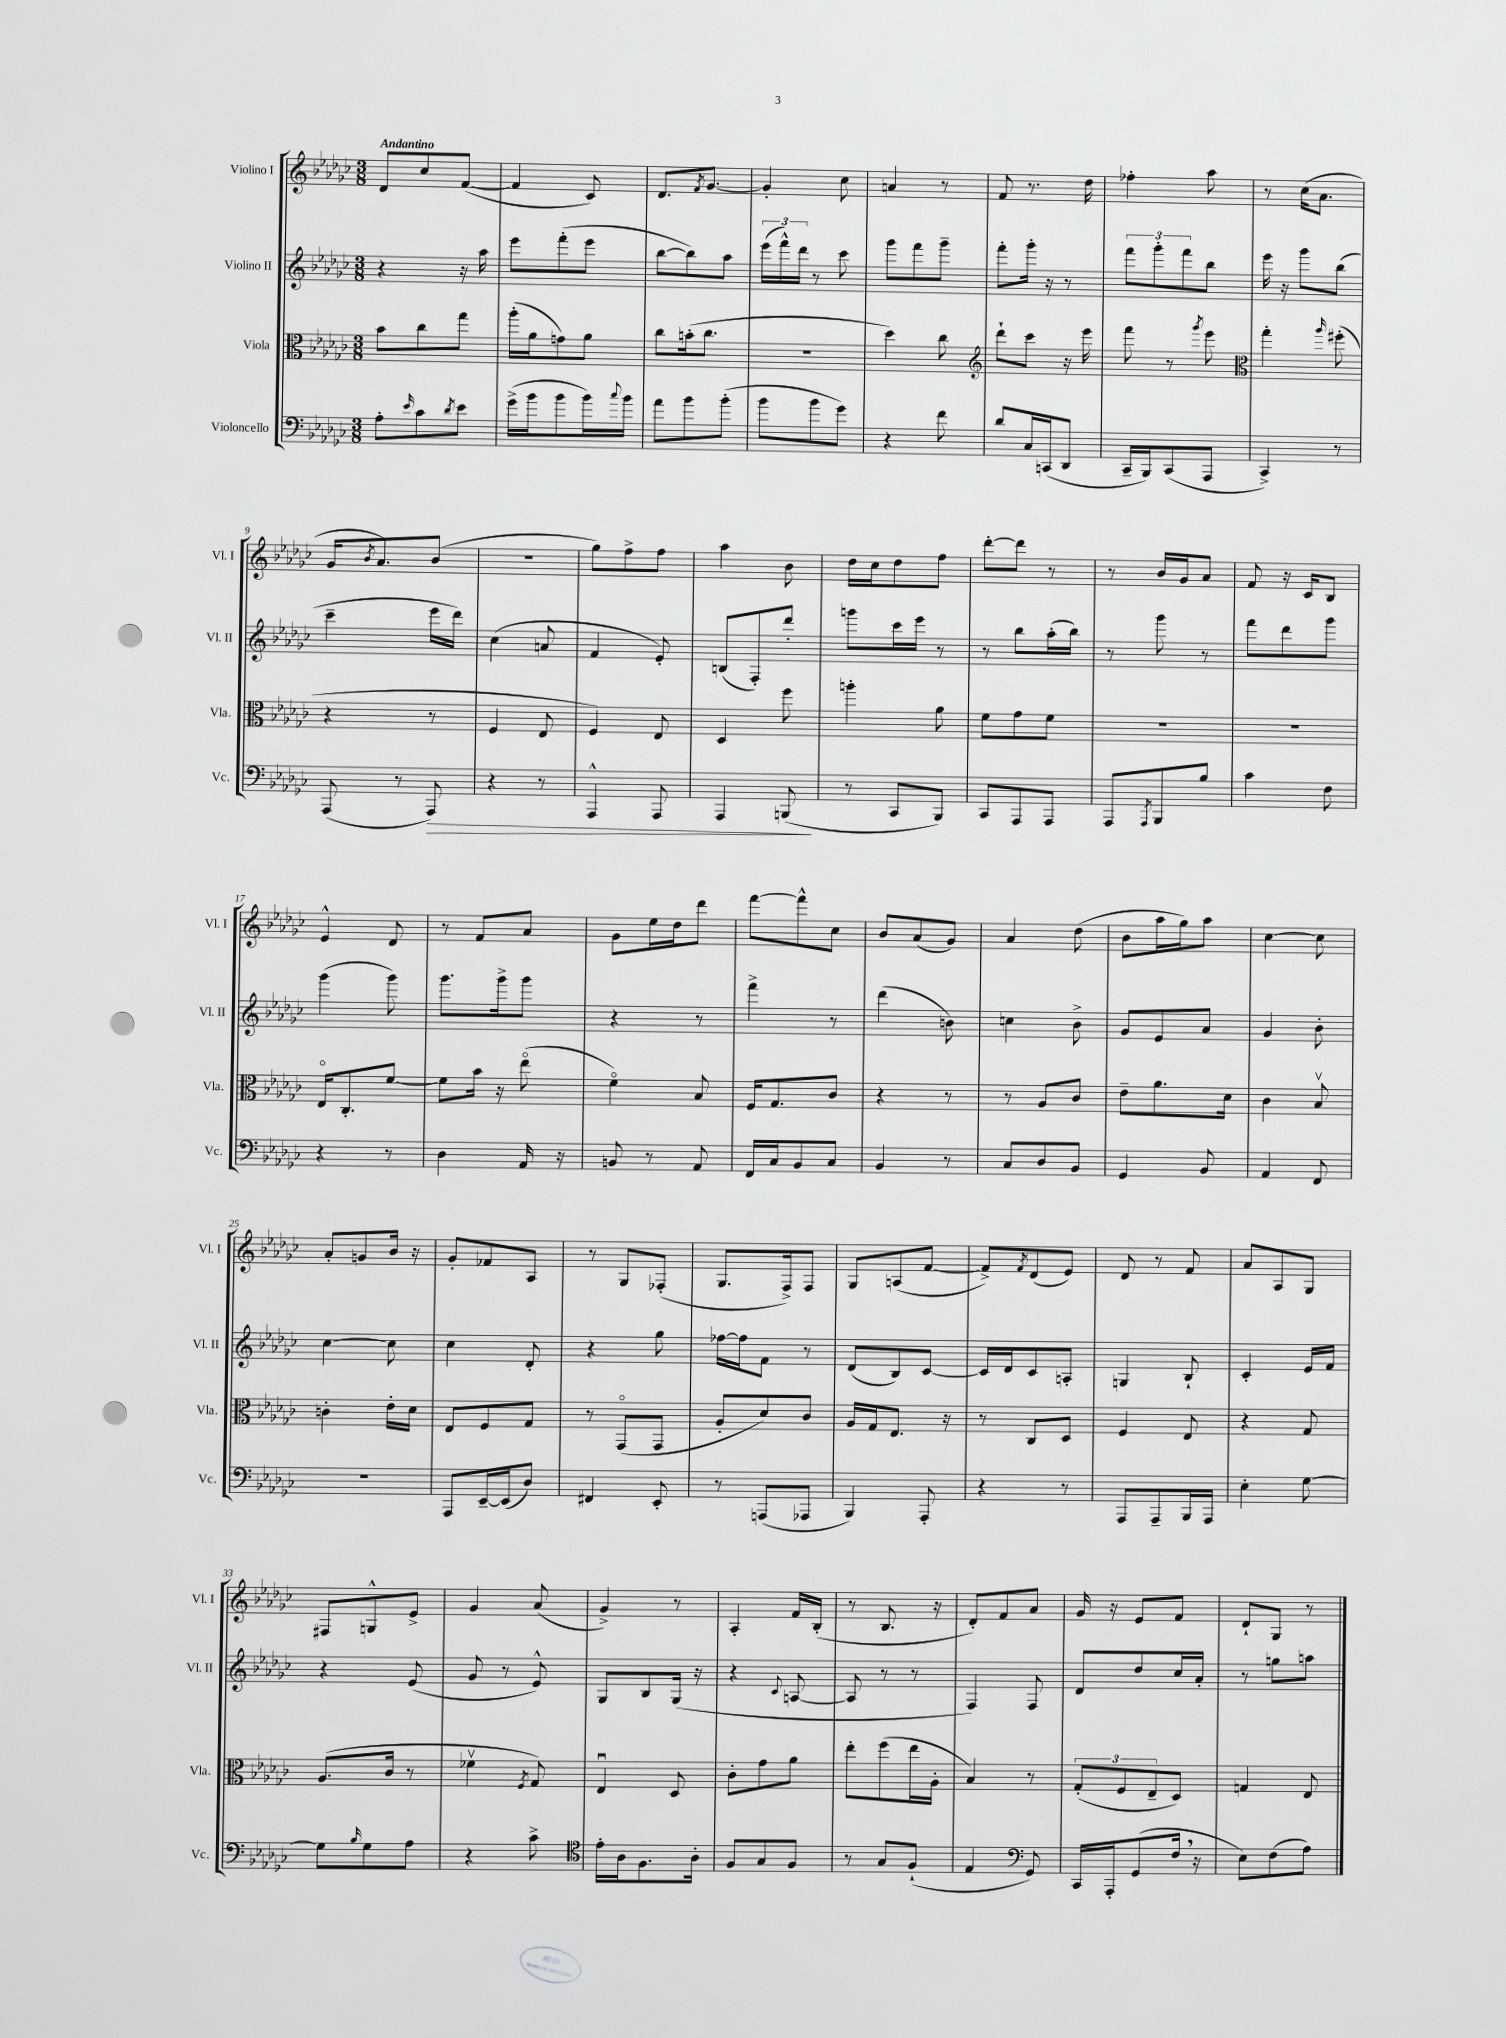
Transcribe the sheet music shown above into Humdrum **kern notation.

**kern	**kern	**kern	**kern
*staff4	*staff3	*staff2	*staff1
*clefF4	*clefC3	*clefG2	*clefG2
*k[b-e-a-d-g-c-]	*k[b-e-a-d-g-c-]	*k[b-e-a-d-g-c-]	*k[b-e-a-d-g-c-]
*M3/8	*M3/8	*M3/8	*M3/8
8A-'\L	8b-\L	4r	8d-/L
16qqe-/	.	.	.
8c-\	8cc-\	.	8cc-/
8qd-/	.	.	.
8e-\J	8gg-\J	16r	([8f/J
.	.	16aa-\	.
=	=	=	=
(16g-^\LL	(16aa-'\LL	8eee-\L	4f/]
16b-\J	16a-\J	.	.
8b-\	8g\)	(8fff'\	.
16b-\L)	8a-\J	8eee-\J	8c-/)
8qqcc-/	.	.	.
16b-\JJ	.	.	.
=	=	=	=
8a-\L	8cc-\L	[8bb-\L	8.d-/L
8b-\	(16b'\k	8bb-\])	.
.	.	.	8qf/
.	8.cc-\J	.	[8.g-/J
(8b-'\J	.	8aa-\J	.
=	=	=	=
8b-\L	4.r	(24eee-\LL	4g-'/]
.	.	24fff^^\)	.
.	.	24ddd-\JJ	.
8b-\	.	8r	.
8g-\J)	.	8ccc-\	8cc-\
=	=	=	=
4r	4dd-\)	8ggg-\L	4a/
.	.	8fff\	.
8f\	8cc-\	8ggg-~\J	8r
=	=	=	=
*	*clefG2	*	*
8d-/L	8ddd-`\L	8fff'\L	8f/
16C-/L	8ccc-\J	16ggg-'\Jk	8.r
(16CC/J	.	16r	.
8DD-/J	16r	8r	.
.	16eee-\	.	16dd-\
=	=	=	=
16CC-~/LL	8fff\	12fff\L	4ff-'\
16BBB-/J)	.	.	.
.	.	12ggg-'\	.
(8CC-/	8r	.	.
.	.	12fff\	.
.	8qggg-/	.	.
8AAA-/J	8eee-\	8bb-\J	8aa-\
=	=	=	=
*	*clefC3	*	*
4CC-^/)	4gg-'\	16eee-\	8r
.	.	16r	.
.	.	8ggg-\L	(16cc-\LK
.	.	.	8.a-\J
.	16qqaa-/	.	.
8r	(8ff#'\	(8bb-\J	.
=	=	=	=
(8AAA-/	4r	4ccc-~\	16g-/LK
.	.	.	8qb-/
.	.	.	8.a-/)
8r	.	.	.
8AAA-/)	8r	16eee-\LL	(8b-/J
.	.	16ddd-\JJ)	.
=	=	=	=
4r	4F/	(4cc-\	4.r
8r	8E-/	8a/	.
=	=	=	=
4AAA-^^/	4F/)	4f/	8gg-\L)
.	.	.	8ff^\
8AAA-/	8E-/	8e-'/)	8ff\J
=	=	=	=
4AAA-/	4D-/	(8B/L	4aa-\
.	.	8F'/)	.
(8BBB/	8ff\	8ddd-'/J	8b-\
=	=	=	=
8r	4aa'\	8ggg\L	16dd-\LL
.	.	.	16cc-\J
8CC-/L	.	16ccc-\L	8dd-\
.	.	16eee-\JJ	.
8BBB-/J)	8a-\	8r	8ff\J
=	=	=	=
8CC-/L	8f\L	8r	[8ddd-'\L
8AAA-/	8g-\	8bb-\L	8ddd-\]J
8AAA-/J	8f\J	(16aa-'\L	8r
.	.	16bb-\JJ)	.
=	=	=	=
8AAA-/L	4.r	8r	8r
8qAAA-/	.	.	.
8BBB-/	.	8ggg-\	16b-/LL
.	.	.	16g-/J
8B-/J	.	8r	8a-/J
=	=	=	=
4c-\	4.r	8fff\L	8f/
.	.	8ddd-\	16r
.	.	.	16c-/LK
8F\	.	8ggg-\J	8B-/J
=	=	=	=
4r	16E-o/LK	(4ggg-\	4e-^^/
.	8.C-'/	.	.
8r	[8f/J	8ggg-\)	8d-/
=	=	=	=
4D-\	8f\]L	8.ggg-\L	8r
.	16b-\Jk	.	8f/L
.	16r	16ggg-^\k	.
16AA-/	(8ee-o\	8ggg-\J	8a-/J
16r	.	.	.
=	=	=	=
8BB/	4fo\)	4r	8g-\L
8r	.	.	16ee-\L
.	.	.	16dd-\J
8AA-/	8B-/	8r	8ddd-\J
=	=	=	=
16FF/LL	16F/LK	4fff^\	[8fff\L
16C-/J	8.G-/	.	.
8BB-/	.	.	8fff^^\]
8C-/J	8c-/J	8r	8cc-\J
=	=	=	=
4BB-/	4r	(4ddd-\	8b-/L
.	.	.	(8a-/
8r	8r	8b\)	8g-/J)
=	=	=	=
8C-/L	8r	4cc\	4a-/
8D-/	8A-/L	.	.
8BB-/J	8c-/J	8b-^\	(8dd-\
=	=	=	=
4GG-/	8e-~\L	8g-/L	8b-\L
.	8.a-\	8e-/	16aa-\L
.	.	.	16gg-\J)
8BB-/	.	8a-/J	8aa-\J
.	16d-\Jk	.	.
=	=	=	=
4AA-/	4c-\	4g-/	[4cc-\
8FF/	8B-v/	8b-'\	8cc-\]
=	=	=	=
4.r	4c'\	[4cc-\	8a-'/L
.	.	.	8g/
.	16e-'\LL	8cc-\]	16b-/Jk
.	16d-\JJ	.	16r
=	=	=	=
8AAA-/L	8E-/L	4cc-\	8g-'/L
[16EE-~/L	8F/	.	8f-/
(16EE-/]J	.	.	.
8D-/J)	8G-/J	8d-'/	8A-/J
=	=	=	=
4FF#/	8r	4r	8r
.	(8GG-o/L	.	8G-/L
8EE-'/	8GG-/J	8gg-\	(8F-'/J
=	=	=	=
8r	8A-'/L	[16ff-\LL	8.G-/L
.	.	16ff-\]J	.
(8AAA/L	8d-/)	8f\J	.
.	.	.	16F^/k)
8AAA-/J	8c-/J	8r	8F/J
=	=	=	=
4BBB-/)	16A-/LL	(8d-/L	8G-/L
.	16G-/J	.	.
.	8.E-/J	8B-/)	(8A/
8AAA-'/	.	[8c-/J	[8f/J
.	16r	.	.
=	=	=	=
4r	8r	16c-/]LL	8f^/]L)
.	.	16d-/J	.
.	.	.	8qf/
.	8C-/L	8c-/	(8d-/
8r	8D-/J	8A'/J	8e-/J)
=	=	=	=
8AAA-/L	4F/	4G/	8d-/
8AAA-~/	.	.	8r
16BBB-/L	8E-/	8B-`/	8f/
16AAA-/JJ	.	.	.
=	=	=	=
4E-'\	4r	4c-'/	8a-/L
.	.	.	8A-/
[8G-\	8G-/	16e-/LL	8G-/J
.	.	16f/JJ	.
=	=	=	=
8G-\]L	(8.A-/L	4r	8F#/L
16qqB-/	.	.	.
8G-\	.	.	8G^^/
.	16c-/Jk	.	.
8A-\J	8r	(8e-/	8e-^/J
=	=	=	=
4r	4f-v\	8g-/	4g-/
.	.	8r	.
.	8qF/	.	.
8c-^\	8G-/)	8e-^^/)	(8a-/
=	=	=	=
*clefC4	*	*	*
16e-'\LL	4E-u/	8G-/L	4g-^/)
16A-\J	.	.	.
8.F\	.	8B-/	.
.	8D-/	(16G-/Jk	8r
16A-'\Jk	.	16r	.
=	=	=	=
8F/L	8c-'\L	4r	4A-'/
8G-/	8g-\	.	.
.	.	8qqc-/	.
8F/J	8a-\J	[8A/	16f/LL
.	.	.	(16B-'/JJ
=	=	=	=
8r	8ee-'\L	8A/]	8r
8G-/L	(8ff\	8r	8.B-/
(8F`/J	16ee-\L	8r	.
.	16A-'\JJ	.	16r
=	=	=	=
4E-/	4B-/)	4F/)	8d-'/L)
.	.	.	8f/
*clefF4	*	*	*
8GG-/)	8r	8F/	8a-/J
=	=	=	=
16CC-/LL	(12G-'/L	8d-/L	16g-/
16AAA-'/J	.	.	16r
.	12F/	.	.
(8GG-/	.	8dd-/	8e-/L
.	12E-~/	.	.
16F/Jk	8D-/J)	16cc-/L	8f/J
16r	.	16a-'/JJ	.
=	=	=	=
8E-\L)	4G/	8r	8d-`/L
(8F\	.	8gg\L	8G-/J
8A-\J)	8E-/	8aa\J	8r
==	==	==	==
*-	*-	*-	*-
